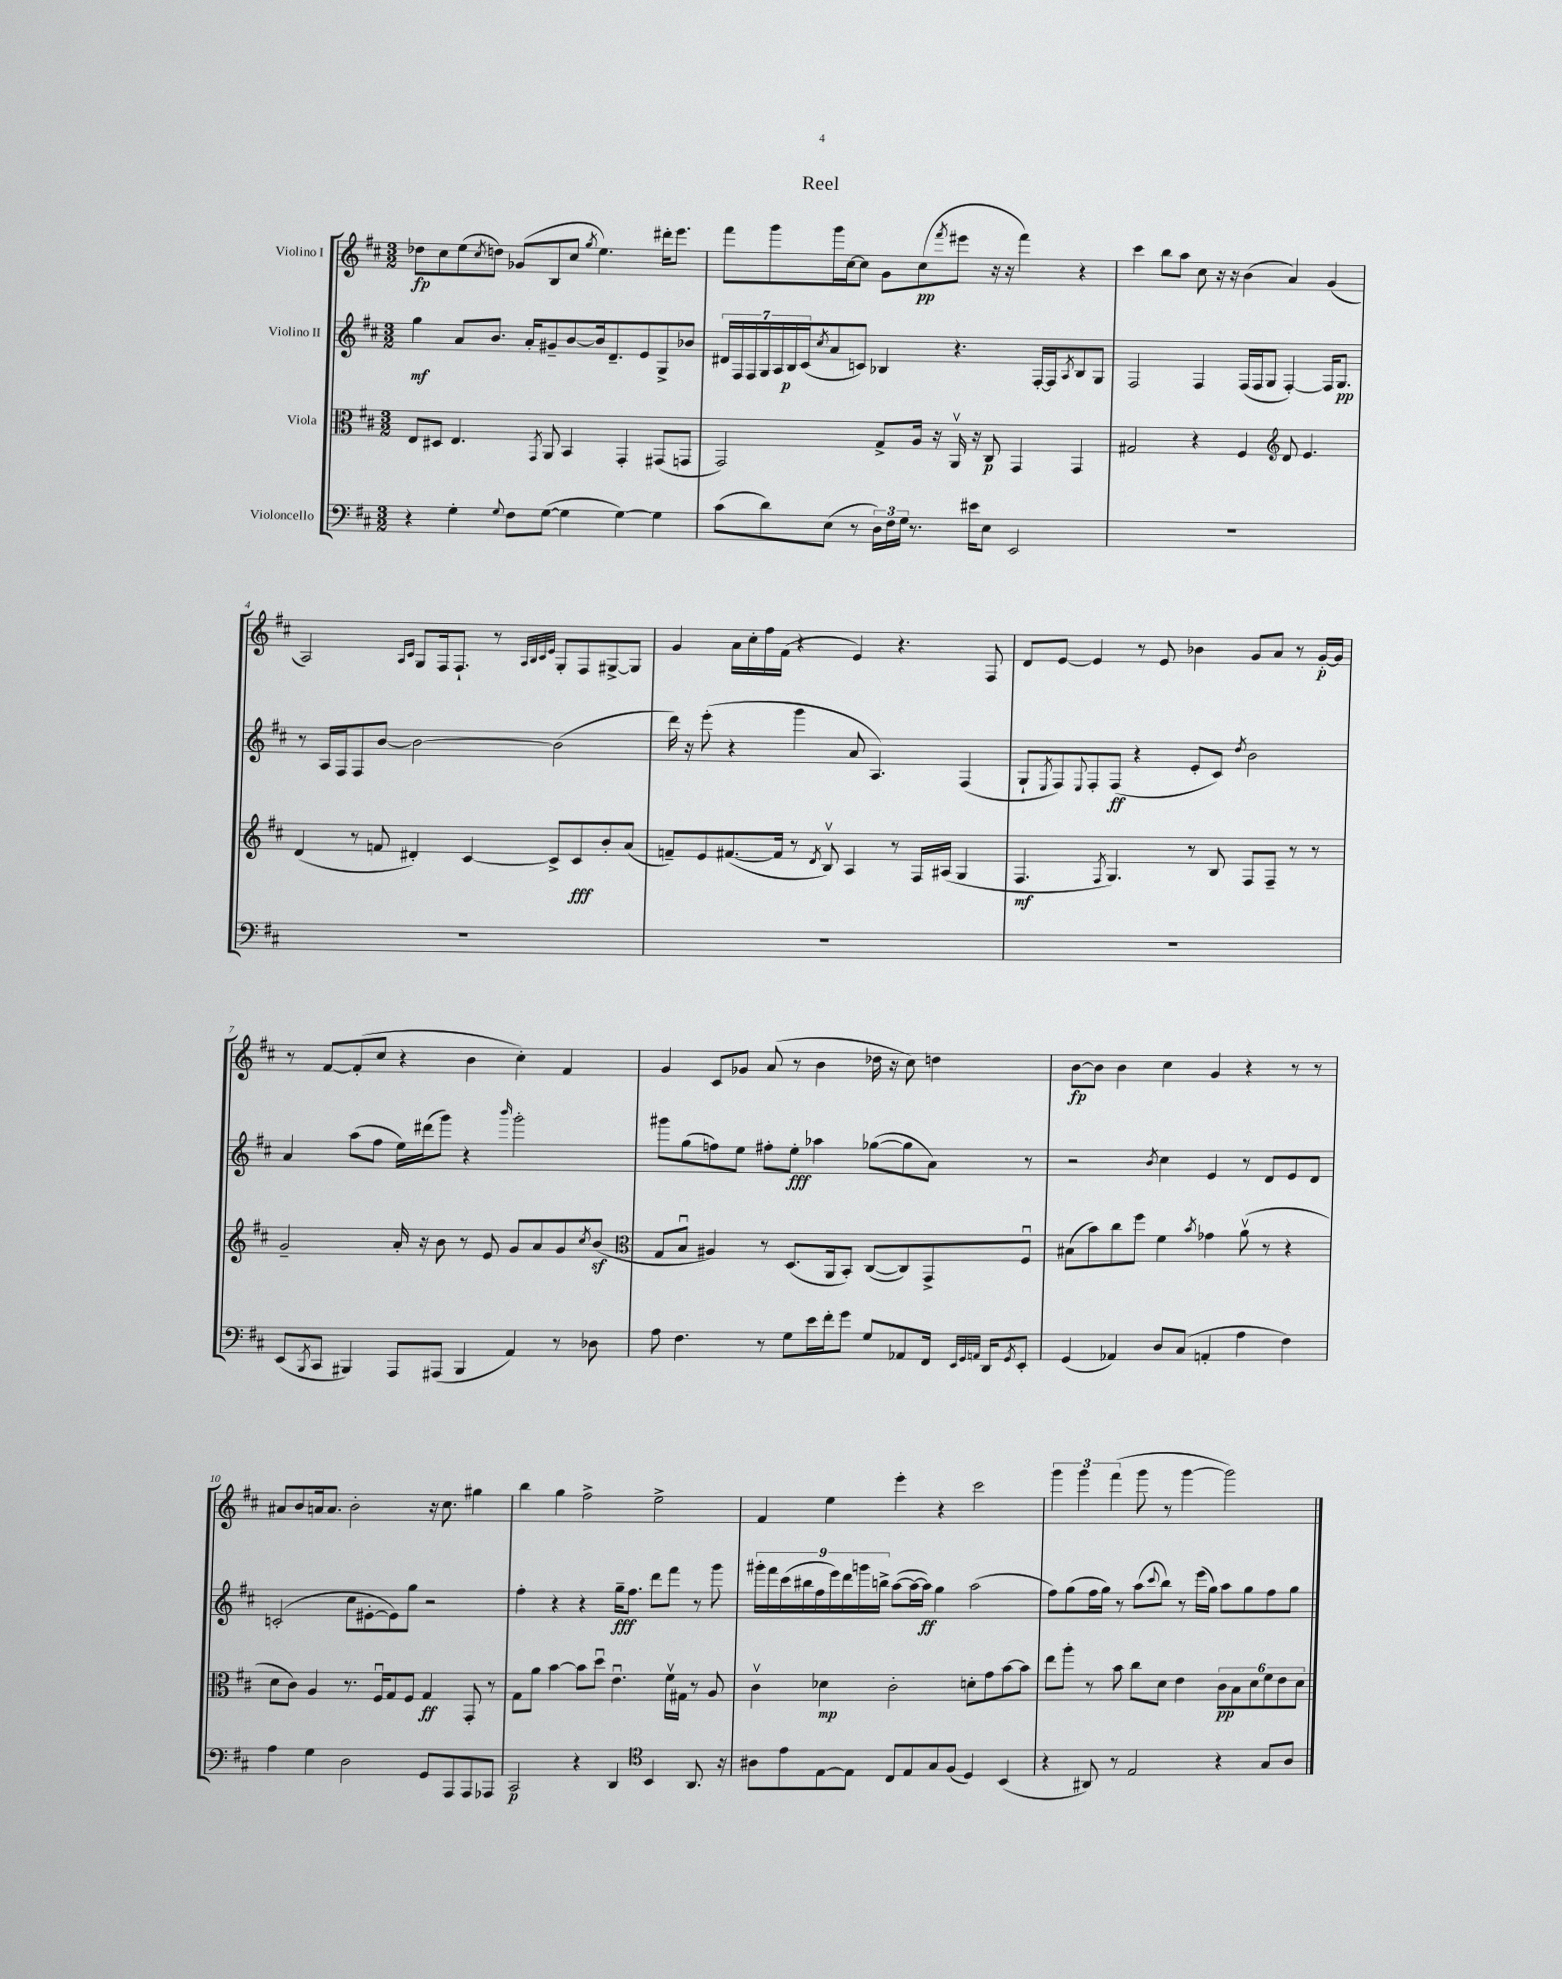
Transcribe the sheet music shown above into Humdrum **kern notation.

**kern	**kern	**kern	**kern
*staff4	*staff3	*staff2	*staff1
*clefF4	*clefC3	*clefG2	*clefG2
*k[f#c#]	*k[f#c#]	*k[f#c#]	*k[f#c#]
*M3/2	*M3/2	*M3/2	*M3/2
4r	8E/L	4gg\	8dd-\L
.	8D#/J	.	8cc#\
4G'\	4.E/	8a/L	(8ee\
.	.	.	8qcc#/
.	.	8.b/J	8dd\J)
8qqG/	.	.	.
8F#\L	.	.	(8g-/L
.	.	16a'/LK	.
.	8qGG/	.	.
([8G\J	8AA/	8g#~/	8B/
4G\]	4BB/	[8b/	8cc#/J
.	.	.	8qgg/
.	.	16b/]k	4.ee\)
.	.	8.d~/	.
[4G\)	4GG'/	.	.
.	.	8e/	.
4G\]	(8GG#/L	8G^/	16ddd#'\LK
.	.	.	8.eee\J
.	8GG/J	8b-/J	.
=	=	=	=
(8c#\L	2GG/)	28d#/LL	8fff#\L
.	.	28F#/	.
.	.	28F#/	.
.	.	28G/	.
8d\)	.	.	8ggg\
.	.	28A/	.
.	.	28B/	.
.	.	(28c#/J	.
.	.	8qcc#/	.
(8E\J	.	8a/	16ggg\L
.	.	.	[16cc#\J
8r	.	8c/J)	8cc#\]J
24D\LL)	8G^/L	4B-/	8g\L
24F#\	.	.	.
24G\JJ	.	.	.
8.r	16A/Jk	.	(8cc#\
.	16r	.	.
.	.	.	8qfff#/
.	16AAv/	4.r	8eee#\J
16e#\LK	16r	.	.
8E\J	8C#/	.	16r
.	.	.	16r
2EE/	4GG/	.	4fff#\)
.	.	[16F#'/LL	.
.	.	16F#/]J	.
.	.	8qA/	.
.	4GG/	8B-/	4r
.	.	8G/J	.
=	=	=	=
1.r	2G#/	2F#/	4ccc#\
.	.	.	8bb\L
.	.	.	8aa\J
.	4r	4F#/	8cc#\
.	.	.	16r
.	.	.	16r
.	4F#/	(16F#/LL	(4b\
.	.	16F#/J	.
.	.	8G/J	.
*	*clefG2	*	*
.	8d/	[4F#'/)	4a/)
.	4.e/	.	.
.	.	16F#/]LK	(4g/
.	.	8.G/J	.
=	=	=	=
1.r	(4d/	8r	2A/)
.	.	16A/LL	.
.	.	16F#/J	.
.	8r	8F#/	.
.	8f/	[8b/J	.
.	.	.	16qqA/LL
.	.	.	16qqc#/JJ
.	4d#'/)	2b\_	8G/L
.	.	.	16F#/k
.	.	.	8.F#`/J
.	[4c#/	.	.
.	.	.	8r
.	.	.	32qqA/LLL
.	.	.	32qqB/
.	.	.	32qqc#/
.	.	.	32qqe/JJJ
.	8c#^/]L	(2b\]	8G'/L
.	8c#/	.	8F#/
.	8b'/	.	[8G#^/
.	(8a/J	.	8G#/]J
=	=	=	=
1.r	8f~/L)	16ddd\)	4g/
.	.	16r	.
.	8e/	(8eee'\	.
.	([8.f#/	4r	16a\LL
.	.	.	16cc#'\
.	.	.	16ff#\
.	16f#/]Jk	.	(16f#\JJ
.	8r	4ggg\	4r
.	8qd/	.	.
.	8Bv/)	.	.
.	4A/	8a/	4e/)
.	.	4.A/)	.
.	8r	.	4.r
.	16F#/LL	.	.
.	(16A#/JJ	.	.
.	4G/	(4F#/	.
.	.	.	8F#/
=	=	=	=
1.r	4.F#/	8G`/L	8d/L
.	.	8qE/	.
.	.	8F#/)	[8e/J
.	.	8qqE/	.
.	.	8F#'/	4e/]
.	8qF#/	.	.
.	4.G/)	(8F#/J	.
.	.	4r	8r
.	.	.	8e/
.	8r	8e'/L	4b-\
.	8B/	8c#/J)	.
.	.	8qdd/	.
.	8F#/L	2b\	8g/L
.	8F#~/J	.	8a/J
.	8r	.	8r
.	8r	.	[16g'/LL
.	.	.	16g/]JJ
=	=	=	=
(8EE/L	2g~/	4a/	8r
8qBBB/	.	.	.
8CC#/J	.	.	[8f#/L
4BBB#/)	.	(8aa\L	(8f#'/]
.	.	8ff#\J	8cc#/J
8AAA/L	16a'/	16ee\LL)	4r
.	16r	(16ddd#\J	.
(8AAA#/J	8b\	8ggg\J)	.
4BBB#/	8r	4r	4b\
.	8e/	.	.
.	.	16qqbbb/	.
4AA/)	8g/L	2ggg'\	4cc#'\)
.	8a/	.	.
8r	8g/	.	4f#/
.	8qcc#/	.	.
8D-\	(8b/J	.	.
=	=	=	=
*	*clefC3	*	*
8A\	8G/L	8ggg#\L	4g/
4.F#\	8Bu/J	(8gg\	.
.	4A#/)	8ff\)	8c#/L
.	.	8ee\J	8g-/J
8r	8r	8ff#'\L	(8a/
8G\L	(8.D/L	8ee'\J	8r
16e\L	.	4aa-\	4b\
16f#'\J	16AA/k	.	.
8g\J	8BB'/J)	.	.
8G/L	([8C#/L	([8gg-\L	16dd-\
.	.	.	16r
8AA-/	8C#/])	8gg-\]	8cc#\)
16FF#/Jk	8GG^/	8a\J)	4dd\
32qqEE/LLL	.	.	.
32qqGG/	.	.	.
32qqAA/JJJ	.	.	.
16DD/LK	.	.	.
8qGG/	.	.	.
8EE'/J	8F#u/J	8r	.
=	=	=	=
(4GG/	(8B#\L	2r	[8b\L
.	8b\)	.	8b\]J
4AA-/)	8cc#\	.	4b\
.	8ff#\J	.	.
.	.	8qb/	.
8D/L	4f#\	4cc#\	4cc#\
(8C#/J	.	.	.
.	8qb/	.	.
4AA'/	4g-\	4e/	4g/
4A\	(8av\	8r	4r
.	8r	8d/L	.
4F#\)	4r	8e/	8r
.	.	8d/J	8r
=	=	=	=
4A\	8d\L	(2c'/	8a#/L
.	8c#\J)	.	8b/
4G\	4A/	.	16a/k
.	.	.	8.a/J
2D\	8.r	8cc#\L	2b'\
.	.	[8e#'\	.
.	16F#u/LK	.	.
.	8G/	8e#\])	.
.	8F#/J	8gg\J	.
8GG/L	4G/	2r	16r
.	.	.	8.cc#\
8AAA/	.	.	.
8AAA/	8GG'/	.	4gg#\
8AAA-/J	8r	.	.
=	=	=	=
2CC#/	8G\L	4ff#'\	4bb\
.	8a\J	.	.
.	[4b\	4r	4gg\
4r	8b\]L	4r	2ff#^\
.	8ddu\J	.	.
4DD/	4.eu\	16gg~\LK	.
.	.	8.ff#\J	.
*clefC4	*	*	*
4BB/	.	8ddd\L	2ee^\
.	16f#v\LL	8fff#\J	.
.	16G#\JJ	.	.
8.AA/	8r	8r	.
.	8A/	8ggg\	.
16r	.	.	.
=	=	=	=
8A#\L	4c#v\	18ggg#'\LL	4f#/
.	.	18fff#\	.
.	.	(18ccc#\	.
8e\	.	.	.
.	.	18bb#\	.
.	.	18ff#\	.
[8E\	4d-\	.	4ee\
.	.	18eee\)	.
.	.	18ddd\	.
8E\]J	.	.	.
.	.	18ggg\	.
.	.	18bb^\JJ	.
8C#/L	2c#'\	([8aa\L	4eee'\
8E/	.	16aa\_L	.
.	.	16aa\]JJ)	.
8G/	.	4gg\	4r
(8F#/J	.	.	.
4D/)	8d'\L	(2aa\	2ccc#\
.	8g\	.	.
(4BB/	[8b\	.	.
.	8b\]J	.	.
=	=	=	=
4r	8ee\L	8ff#\L)	6ggg\
.	8aa'\J	(8gg\	.
.	.	.	6ggg\
8AA#/)	8r	16ff#\L	.
.	.	16gg\JJ)	.
.	.	.	(6fff#\
8r	8b\	8r	.
2E/	8cc#\L	(8aa\L	8ggg\
.	.	8qqccc#/	.
.	8d\J	8bb\J)	8r
.	4e\	8r	[4ggg\
.	.	(16eee\LL	.
.	.	16gg\JJ)	.
4r	12c#\L	8aa\L	2ggg\])
.	12B\	.	.
.	.	8gg\	.
.	12d\	.	.
8G/L	12f#\	8ff#\	.
.	12e\	.	.
8A/J	.	8gg\J	.
.	12d\J	.	.
==	==	==	==
*-	*-	*-	*-
